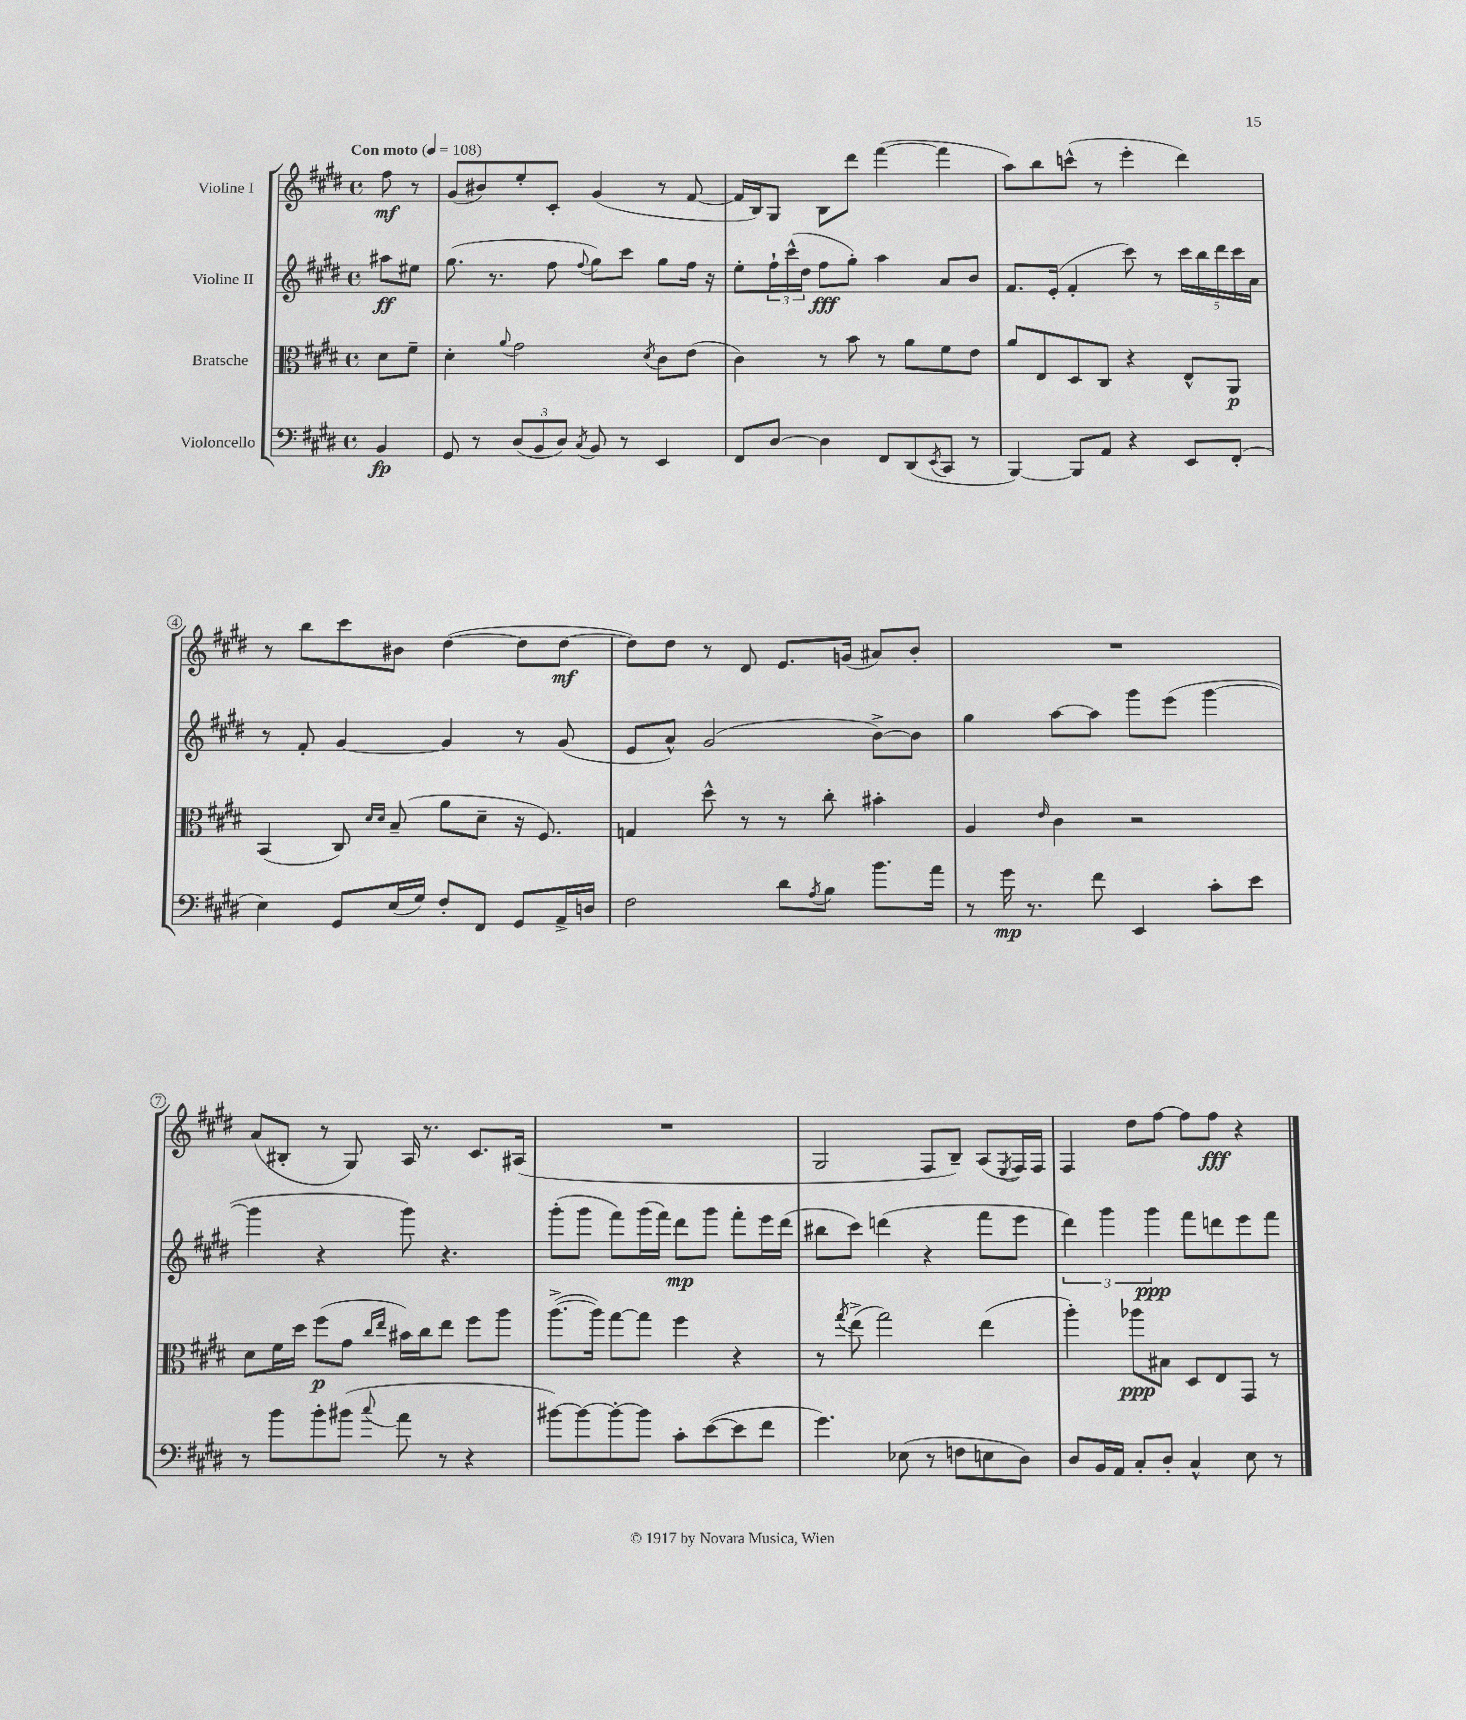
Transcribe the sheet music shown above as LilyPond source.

<<
\new StaffGroup <<
\new Staff = "s0" \with { instrumentName = "Violine I" } {
    \clef treble \key e \major \defaultTimeSignature \time 4/4 \partial 4 \tempo "Con moto" 4 = 108
    fis''8\mf r8 |
    gis'8( bis'8) e''8-. cis'8-. gis'4( r8 fis'8~ |
    fis'16 b16) gis8 b8 dis'''8 fis'''4~( fis'''4 |
    a''8) b''8 c'''8-^( r8 e'''4-. dis'''4) |
    r8 b''8 cis'''8 bis'8 dis''4~( dis''8 dis''8~\mf |
    dis''8) dis''8 r8 dis'8 e'8. g'16( ais'8) b'8-. |
    R1 |
    a'8( bis8-. r8 gis8) a16 r8. cis'8. ais16( |
    R1 |
    gis2 fis8 b8--) a8( \acciaccatura { e8 } fis16) fis16 |
    fis4 dis''8 fis''8~ fis''8 fis''8\fff r4 \bar "|." |
}
\new Staff = "s1" \with { instrumentName = "Violine II" } {
    \clef treble \key e \major \defaultTimeSignature \time 4/4 \partial 4
    ais''8\ff eis''8 |
    gis''8.( r8. fis''8 \appoggiatura { fis''8 } gis''8) cis'''8 gis''8 fis''16 r16 |
    e''8-. \tuplet 3/2 { fis''16-! cis'''16-^( dis''16 } fis''8\fff gis''8-.) a''4 a'8 b'8 |
    fis'8. e'16-.( fis'4-. cis'''8) r8 \tuplet 5/4 { cis'''16 b''16 dis'''16 cis'''16 a'16 } |
    r8 fis'8-. gis'4~ gis'4 r8 gis'8( |
    e'8 a'8-^) gis'2( b'8~->) b'8 |
    gis''4 a''8~ a''8 gis'''8 e'''8( gis'''4~ |
    gis'''4 r4 gis'''8) r4. |
    gis'''8-.( gis'''8 fis'''8) gis'''16( fis'''16) dis'''8\mp gis'''8 fis'''8-. e'''16 dis'''16( |
    bis''8 cis'''8) d'''4( r4 fis'''8 e'''8 |
    \tuplet 3/2 { dis'''4) gis'''4 gis'''4\ppp } fis'''8 d'''8 e'''8 fis'''8 \bar "|." |
}
\new Staff = "s2" \with { instrumentName = "Bratsche" } {
    \clef alto \key e \major \defaultTimeSignature \time 4/4 \partial 4
    dis'8 fis'8-- |
    dis'4-. \appoggiatura { a'8 } gis'2 \acciaccatura { dis'8 } cis'8 e'8( |
    cis'4) r8 b'8 r8 a'8 fis'8 e'8 |
    a'8 e8 dis8 cis8 r4 e8-^ a,8\p |
    b,4( cis8) \grace { dis'16 dis'16 } b8--( a'8 dis'8-- r16 fis8.) |
    g4 dis''8-^ r8 r8 cis''8-. bis'4-. |
    a4 \grace { e'16 } cis'4 r2 |
    dis'8 fis'16 dis''16 fis''8\p( gis'8 \grace { cis''16 e''16 } bis'16) cis''16 e''8 fis''8 a''8 |
    a''8.~->( a''16) gis''8~ gis''8 fis''4 r4 |
    r8 \acciaccatura { gis''8 } e''8->( gis''2) e''4( |
    a''4-.) aes''8\ppp bis8 dis8 e8 gis,8 r8 \bar "|." |
}
\new Staff = "s3" \with { instrumentName = "Violoncello" } {
    \clef bass \key e \major \defaultTimeSignature \time 4/4 \partial 4
    b,4\fp |
    gis,8 r8 \tuplet 3/2 { dis8( b,8 dis8) } \acciaccatura { cis8 } b,8 r8 e,4 |
    fis,8 dis8~ dis4 fis,8 dis,8( \acciaccatura { e,8 } cis,8 r8 |
    b,,4~) b,,8 a,8 r4 e,8 fis,8-.( |
    e4) gis,8 e16( gis16) fis8-. fis,8 gis,8 a,16-> d16 |
    fis2 dis'8 \acciaccatura { a8 } b8 b'8. a'16 |
    r8 gis'16\mp r8. fis'8 e,4 cis'8-. e'8 |
    r8 b'8 b'8-. bis'8( \appoggiatura { cis''8 } a'8 r8 r4 |
    bis'8~) bis'8~ bis'8~-. bis'8 cis'8-. e'8~( e'8 fis'8 |
    gis'4.) ees8( r8 f8 e8 dis8) |
    dis8 b,16 a,16 cis8-. dis8-. cis4-^ e8 r8 \bar "|." |
}
>>
>>
\layout { \context { \Score \override BarNumber.stencil = #(make-stencil-circler 0.1 0.3 ly:text-interface::print) } }
